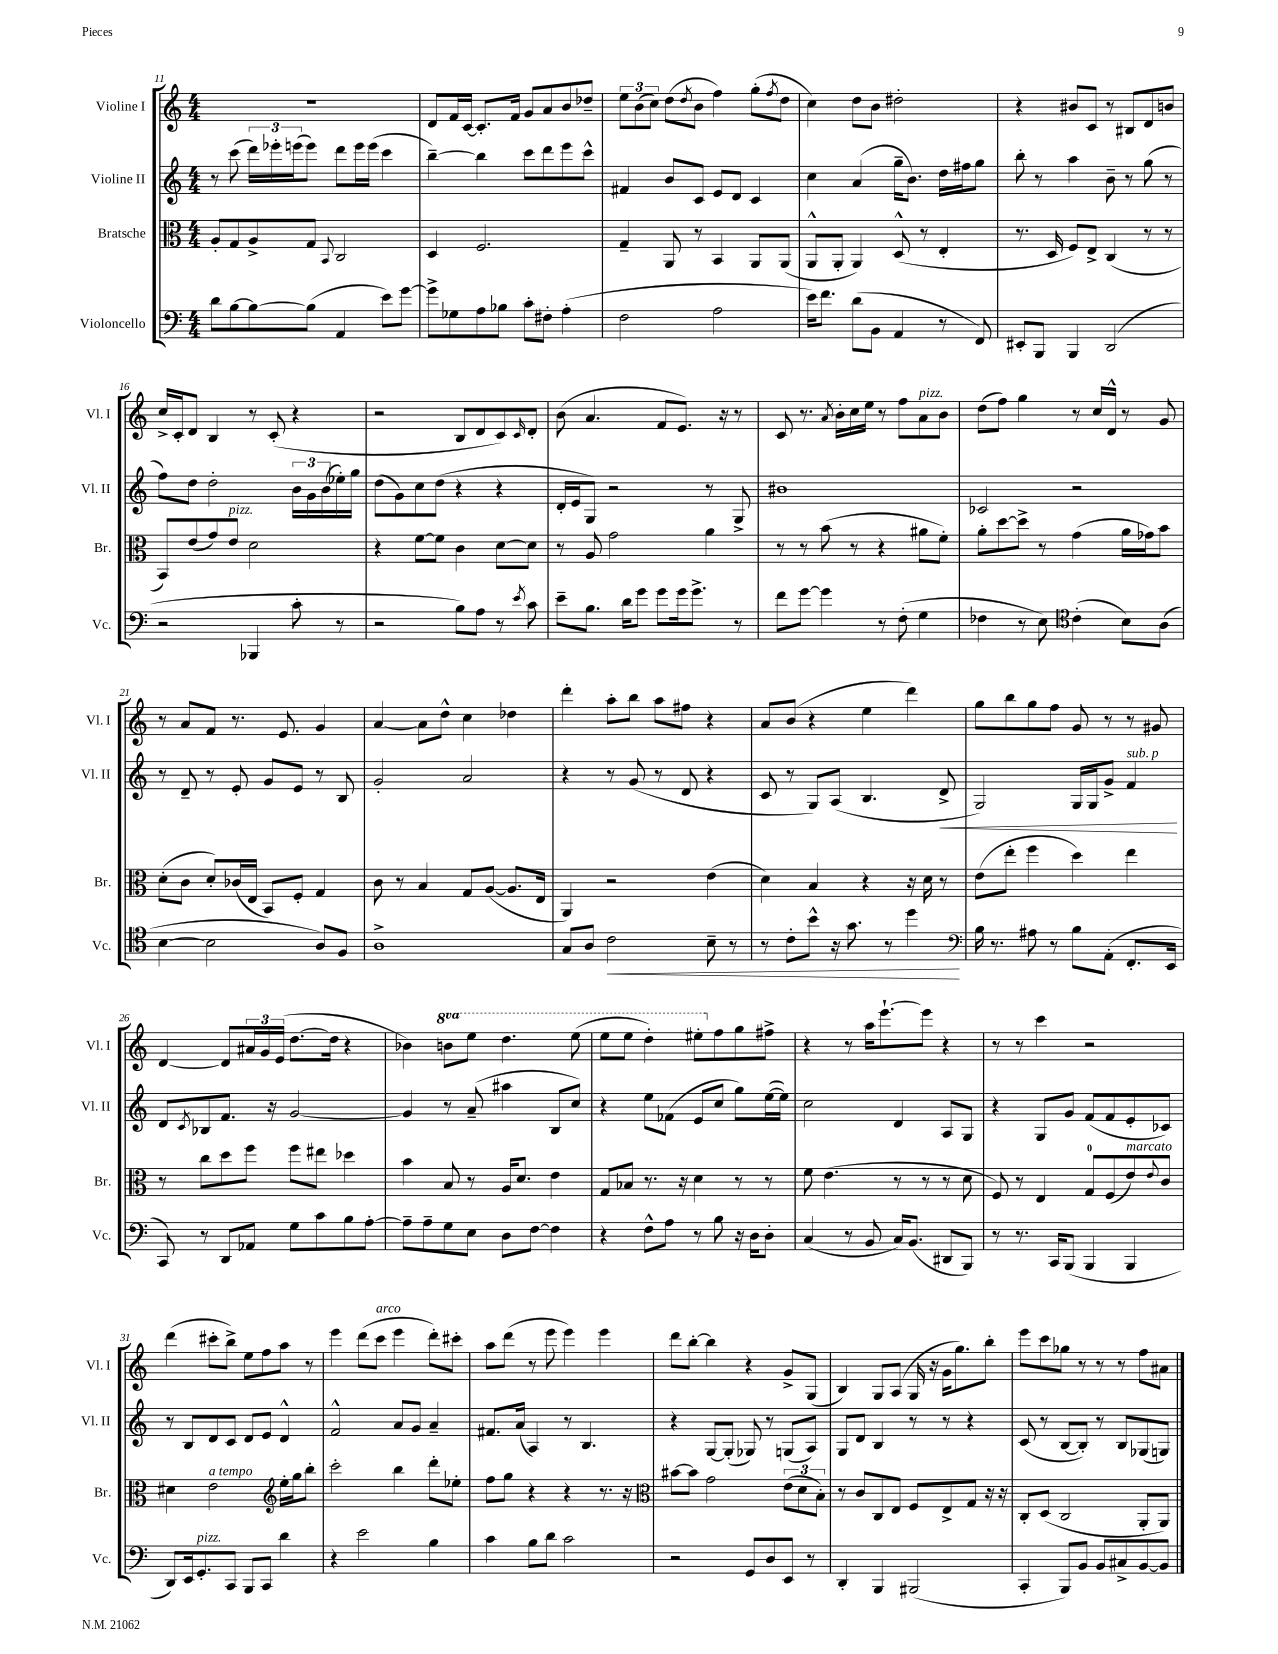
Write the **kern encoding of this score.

**kern	**kern	**kern	**kern
*staff4	*staff3	*staff2	*staff1
*clefF4	*clefC3	*clefG2	*clefG2
*k[]	*k[]	*k[]	*k[]
*M4/4	*M4/4	*M4/4	*M4/4
8d	8A'	8r	1r
[8B	8G	(8ccc	.
8B_	8A^	24ddd)	.
.	.	24eee-'	.
.	.	(24eee	.
(8B]	8G	8eee)	.
.	8qqBB	.	.
4AA	2C	8ddd	.
.	.	16eee	.
.	.	(16eee	.
8e)	.	4ccc	.
[8g	.	.	.
=	=	=	=
8g^]	4D	[4bb~)	8d
8G-	.	.	16f
.	.	.	[16c
8A	2.F	4bb]	8.c']
8B-	.	.	.
.	.	.	16f
8c'	.	8ccc	8g
8F#'	.	8ddd	8a
(4A'	.	8eee	8b
.	.	8ccc^^	8dd-~
=	=	=	=
2F	4G~	4f#	12ee
.	.	.	(12b
.	.	.	12cc)
.	8AA	8b	(8dd
.	.	.	8qdd
.	8r	8c	8b
2A	4BB	8e	4ff)
.	.	8d	.
.	8AA	4c	(8gg'
.	.	.	8qff
.	(8AA	.	8dd
=	=	=	=
16e)	8AA^^	4cc	4cc)
8.f	.	.	.
.	8AA'	.	.
(8d	4AA)	(4a	8dd
8BB	.	.	8b
4AA	(8D^^	16gg~	2dd#'
.	.	8.b)	.
.	8r	.	.
8r	4E'	16dd	.
.	.	16ff#	.
8FF)	.	8gg	.
=	=	=	=
8EE#'	8.r	8bb'	4r
8BBB	.	8r	.
.	16D	.	.
4BBB	8F)	4aa	8b#
.	8E^	.	8c
(2DD	(4C	8b~	8r
.	.	8r	8B#
.	8r	(8gg	8d
.	8r	8r	8b
=	=	=	=
2r	8BB)	8ff)	16cc^
.	.	.	16c'
.	(8e	8dd	8d
.	8g)	2dd'	4B
.	8e	.	.
4BBB-	2d	.	8r
.	.	.	(8c'
8c'	.	24b	4r
.	.	24g	.
.	.	(24b	.
8r	.	16ee-')	.
.	.	16gg	.
=	=	=	=
2r	4r	(8dd	2r
.	.	8g)	.
.	[8f	8cc	.
.	8f]	(8dd	.
8B)	4c	4r	8B
8A	.	.	8d
8r	[8d	4r	8c)
8qe	.	.	16qqc
8c	8d]	.	8d'
=	=	=	=
8e~	8r	16d'	(8b
.	.	16e	.
8.B	8A	8G)	4.a
.	2g	2r	.
16d	.	.	.
8g	.	.	.
8g	.	.	8f
16g	.	.	8.e)
8.g^	.	.	.
.	4a	8r	.
.	.	.	16r
8r	.	8G^	8r
=	=	=	=
8f	8r	1b#	8c
[8g	8r	.	8.r
4g]	(8b	.	.
.	.	.	8qa
.	.	.	16b'
.	8r	.	16cc
.	.	.	16ee
8r	4r	.	8r
(8F'	.	.	8ff
4G	8a#	.	8a
.	8f')	.	8b
=	=	=	=
4F-	8a'	2c-	(8dd
.	[8dd	.	8ff)
8r	8dd^]	.	4gg
8E)	8r	.	.
*clefC4	*	*	*
(4c'	(4g	2r	8r
.	.	.	16cc
.	.	.	16d^^
8B)	16a	.	8r
.	16g-)	.	.
(8A	8b	.	8g
=	=	=	=
[4B	(8d'	8r	8r
.	8c	8d~	8a
2B]	8d')	8r	8f
.	(16c-	8e'	8.r
.	16E	.	.
.	8BB)	8g	.
.	.	.	8.e
.	8F'	8e	.
8A)	4G	8r	4g
8F	.	8B	.
=	=	=	=
1A^	8c	2g'	[4a
.	8r	.	.
.	4B	.	8a]
.	.	.	8dd^^
.	8G	2a	4cc
.	([8A	.	.
.	8.A]	.	4dd-
.	16E	.	.
=	=	=	=
8G	4AA)	4r	4ddd'
8A	.	.	.
2c	2r	8r	8aa'
.	.	(8g	8bb
.	.	8r	8aa
.	.	8d	8ff#
8B~	(4e	4r	4r
8r	.	.	.
=	=	=	=
8r	4d)	8c	8a
8c'	.	8r	(8b
8b^^	4B	8G)	4r
16r	.	(8A	.
8.g	.	.	.
.	4r	4.B	4ee
8r	.	.	.
4dd	16r	.	4ddd)
.	16d	.	.
.	8r	8d^	.
=	=	=	=
*clefF4	*	*	*
16B	(8e	2G)	8gg
8.r	.	.	.
.	8ee'	.	8bb
8A#	4ff	.	8gg
8r	.	.	8ff
8B	4dd)	16G	8g
.	.	16G	.
(8AA'	.	8g^	8r
8.FF'	4ee	4f	8r
.	.	.	8g#
16EE	.	.	.
=	=	=	=
8CC)	8r	8d	[4d
.	.	8qc	.
8r	8cc	8B-	.
8DD	8dd	8.f	8d]
8AA-	8ff	.	24a#
.	.	.	24g
.	.	16r	.
.	.	.	(24e
8G	8ff	[2g	[8.dd
8c	8ee#	.	.
.	.	.	16dd]
8B	4dd-	.	4r
[8A'	.	.	.
=	=	=	=
8A~]	4b	4g]	4b-)
8A~	.	.	.
8G	8B	8r	8bb
8E	8r	(8a~	8eee
8D	16A	4aa#	4.ddd
.	8.d	.	.
[8F	.	.	.
4F]	4e	8B	.
.	.	8cc)	(8eee
=	=	=	=
4r	8G	4r	8eee
.	8B-	.	8eee
8F^^	8.r	8ee	4ddd')
8A	.	(8f-	.
.	16r	.	.
8r	4d	8e	8eee#'
8B	.	8cc	8ff
16r	8r	8gg)	8gg
16D	.	.	.
8D'	8r	([16ee	8ff#^
.	.	16ee])	.
=	=	=	=
(4C	8f	2cc	4r
.	(4.e	.	.
8r	.	.	8r
8BB	.	.	16aa
.	.	.	[8.eee`
16C)	8r	4d	.
(8.BB	.	.	.
.	8r	.	8eee]
8DD#	8r	8A	4r
8BBB)	8d	8G	.
=	=	=	=
8r	8F)	4r	8r
8.r	8r	.	8r
.	4E	8G	4ccc
16CC	.	.	.
(8BBB	.	8g	.
4BBB	8G	(8f	2r
.	(8F	8f	.
4BBB	8e)	8e'	.
.	8qqe	.	.
.	8c	8c-)	.
=	=	=	=
8DD)	4d#	8r	(4ddd
16EE	.	8B	.
8.GG'	.	.	.
.	2e	8d	8ccc#'
8CC	.	8c	8bb^)
8BBB	.	8d	8ee
8CC	.	8e	8ff
*	*clefG2	*	*
4d	16ee'	4d^^	8aa
.	16gg	.	.
.	8bb'	.	8r
=	=	=	=
4r	2ccc'	2f^^	4eee
2e	.	.	(8ddd
.	.	.	8ccc
.	4bb	8a	4eee
.	.	8g	.
4B	8ddd'	4a~	8ddd')
.	8ee-'	.	8ccc#'
=	=	=	=
4c	8ff	8.f#	8aa
.	8gg	.	(8ddd
.	.	(16a	.
8B	4r	4A)	8r
8d	.	.	8eee
2c	4r	8r	4eee)
.	.	4.B	.
.	8.r	.	4eee
.	16r	.	.
=	=	=	=
*	*clefC3	*	*
2r	[8b#	4r	8ddd
.	8b#]	.	[8bb'
.	2g	[8G	4bb]
.	.	(8G']	.
8GG	.	8G-)	4r
8D	.	8r	.
8EE	(12e	(8G	8g^
.	12d	.	.
8r	.	8A)	(8G
.	12B')	.	.
=	=	=	=
4DD'	8r	8G	4B)
.	8c	8d	.
4BBB	8C	4B	8G
.	8E	.	(8A
(2BBB#	8F	8r	16G
.	.	.	16r
.	8E^	8r	16g
.	.	.	8.gg)
.	8G	4r	.
.	16r	.	8bb'
.	16r	.	.
=	=	=	=
4CC'	8C'	(8c	8eee
.	(8D	8r	8ccc
8BBB)	2C	[8B	8gg-
8BB	.	8B'])	8r
8BB	.	8r	8r
8C#^	.	8B	8r
[8BB	8AA'	(8G-	8ff
8BB]	8AA)	8G)	8a#
==	==	==	==
*-	*-	*-	*-
